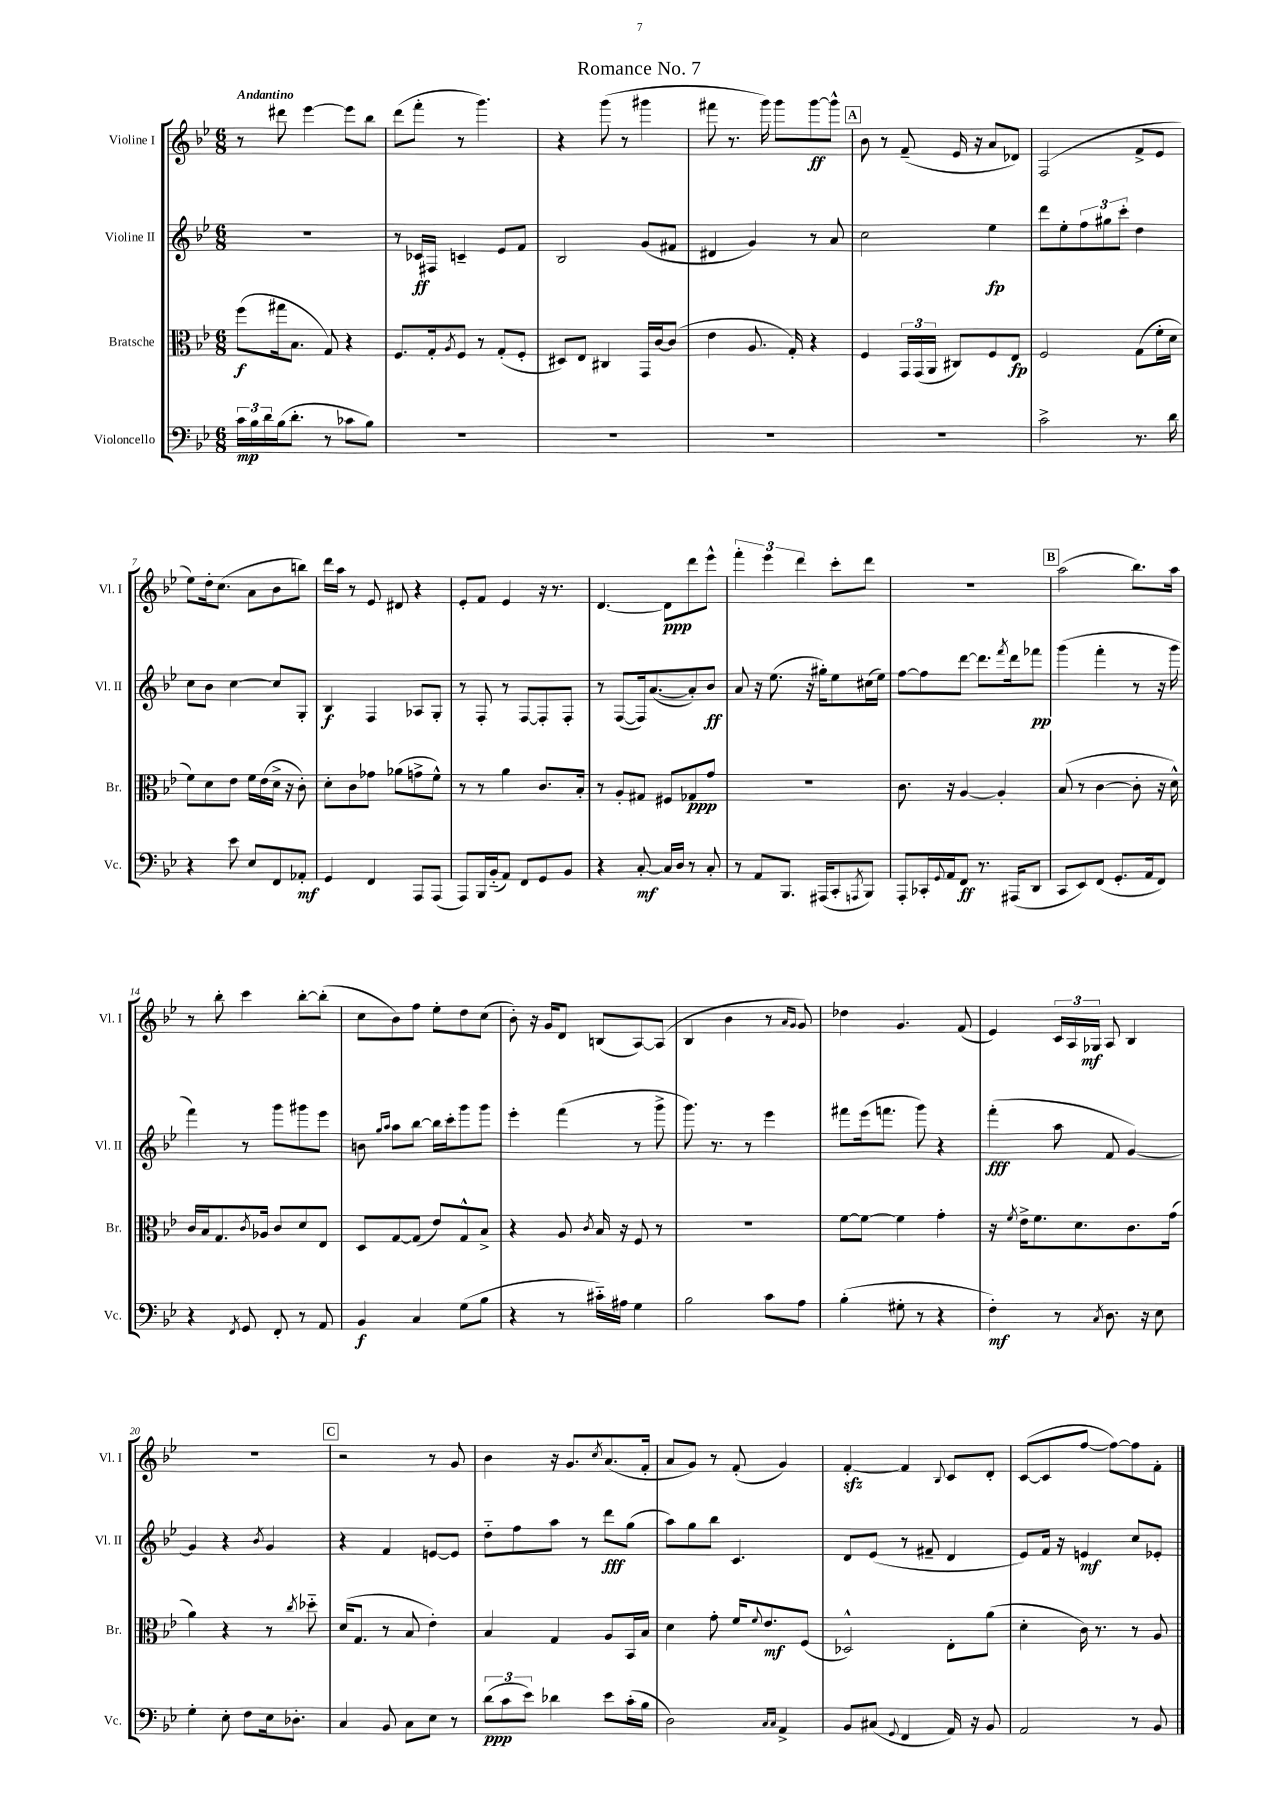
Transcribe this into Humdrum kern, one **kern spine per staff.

**kern	**kern	**kern	**kern
*staff4	*staff3	*staff2	*staff1
*clefF4	*clefC3	*clefG2	*clefG2
*k[b-e-]	*k[b-e-]	*k[b-e-]	*k[b-e-]
*M6/8	*M6/8	*M6/8	*M6/8
24c	(8ff	2.r	8r
24B-	.	.	.
24d	.	.	.
(16B-	16gg#	.	8ddd#
8.d'	8.B-	.	.
.	.	.	[4eee-
8r	8G)	.	.
8c-	4r	.	8eee-]
8B-)	.	.	8bb-
=	=	=	=
2.r	8.F	8r	(8ddd
.	.	16c-	8fff'
.	16G'	16F#	.
.	8qA	.	.
.	8F	4c~	8r
.	8r	.	4.ggg)
.	(8G'	8e-	.
.	8F'	8f	.
=	=	=	=
2.r	8D#)	2B-	4r
.	8E-	.	.
.	4C#	.	(8ggg
.	.	.	8r
.	16GG	(8g	4ggg#
.	[16c	.	.
.	(8c]	8f#	.
=	=	=	=
2.r	4e-	4d#	8fff#
.	.	.	8.r
.	8.A	4g)	.
.	.	.	16ggg)
.	.	.	8ggg
.	16G')	.	.
.	4r	8r	[8ggg
.	.	8a	8ggg^^]
=	=	=	=
2.r	4F	2cc	8b-
.	.	.	8r
.	24GG	.	(8f~
.	(24GG	.	.
.	24AA	.	.
.	8C#)	.	16e-
.	.	.	16r
.	8F	4ee-	8a
.	8E-	.	8d-)
=	=	=	=
2c^	2F	8ddd	(2F
.	.	8ee-'	.
.	.	12ff	.
.	.	12gg#	.
.	.	12ccc'	.
8.r	(8G	4dd	8f^
.	16f'	.	8e-
16d	16d	.	.
=	=	=	=
4r	8f)	8cc	8ee-)
.	8d	8b-	16dd'
.	.	.	(8.cc
8e-	8e-	[4cc	.
8E-	16f	.	8a
.	(16e-	.	.
8FF	16d^	8cc]	8b-
.	16r	.	.
8AA-'	8c')	8G'	8bb)
=	=	=	=
4GG	8d'	4B-	16ddd
.	.	.	16aa
.	8c	.	8r
4FF	8g-	4F	8e-
.	(8a-	.	8d#
8AAA	8g^	8A-	4r
(8AAA	8f^^)	8G'	.
=	=	=	=
8AAA)	8r	8r	8e-'
16BBB-	8r	8F'	8f
(16BB-'~	.	.	.
8AA)	4a	8r	4e-
8FF	.	[8F	.
8GG	8.c	8F']	16r
.	.	.	8.r
8BB-	.	8F'	.
.	16B-'	.	.
=	=	=	=
4r	8r	8r	[4.d
.	8A'	([8F	.
[8C'	8G#	16F])	.
.	.	([8.a	.
16C]	8F#	.	8d]
16D	.	.	.
8r	8G-	8a'])	8ddd
8C'	8g	8b-	8eee-^^
=	=	=	=
8r	2.r	8a	6fff'
8AA	.	16r	.
.	.	.	6eee-
.	.	(8.ee-	.
8.BBB-	.	.	.
.	.	.	6ddd
.	.	16r	.
(16AAA#	.	16gg#')	.
8CC'	.	8ee-	8ccc'
8qAAA	.	.	.
8BBB-)	.	(16cc#	8ddd
.	.	16ee-)	.
=	=	=	=
8AAA'	8.c	[8ff	2.r
16CC-'	.	8ff]	.
8qqGG	.	.	.
16AA	16r	.	.
8FF	[4A	[8ddd	.
8.r	.	8.ddd]	.
.	4A']	.	.
.	.	8qfff	.
(16AAA#	.	16ddd	.
8DD	.	8fff-	.
=	=	=	=
8CC	(8B-	(4ggg	(2aa
8EE-)	8r	.	.
(8FF	[4c	4fff'	.
8.GG'	.	.	.
.	8c']	8r	8.bb-)
16AA	.	.	.
8FF)	16r	16r	.
.	16d^^)	16ggg	16aa
=	=	=	=
4r	16c	4fff)	8r
.	16B-	.	.
.	8.G	.	8bb-'
8qFF	.	.	.
8GG	.	8r	4ccc
.	8qc	.	.
.	16A-	.	.
8FF'	8c	8ggg	.
8r	8d	8ggg#	[8bb-'
8AA	8E-	8eee-	(8bb-']
=	=	=	=
4BB-	8D	8b	8cc
.	.	16qqgg	.
.	.	16qqaa	.
.	[8G	8aa	8b-)
4C	(8G]	[8bb-	8ff
.	8e-)	16bb-]	8ee-'
.	.	16ccc'	.
(8G	8G^^	8ggg	8dd
8B-	8B-^	8ggg	(8cc
=	=	=	=
4r	4r	4eee-'	8b-')
.	.	.	16r
.	.	.	16g
8r	8A	(4fff	8d
.	8qc	.	.
16c#'~)	16B-	.	(8B
16A#	16r	.	.
4G	8F	8r	[8A)
.	8r	8ggg^	(8A]
=	=	=	=
2B-	2.r	8.ggg)	4B-
.	.	8.r	.
.	.	.	4b-
.	.	8r	.
8c	.	4eee-	8r
.	.	.	16qqa
.	.	.	16qqg
8A	.	.	8g)
=	=	=	=
(4B-'	[8f	8fff#	4dd-
.	8f_	(16eee-	.
.	.	8.fff	.
8G#'	4f]	.	4.g
8r	.	8ggg)	.
4r	4g'	4r	.
.	.	.	(8f
=	=	=	=
4F')	16r	(4fff'	4e-)
.	8qf	.	.
.	16e-^	.	.
.	8.f	.	.
8r	.	8aa	24c
.	.	.	24A
.	8.d	.	.
.	.	.	24G-
8qC	.	.	.
8.D	.	8f	8A
.	8.c	[4g)	4B-
16r	.	.	.
8E-	.	.	.
.	(16g	.	.
=	=	=	=
4G'	4a)	4g]	2.r
8E-'	4r	4r	.
8F	.	.	.
.	.	8qb-	.
16E-	8r	4g	.
8.D-'	.	.	.
.	8qcc	.	.
.	8dd-'~	.	.
=	=	=	=
4C	(16d	4r	2r
.	8.G	.	.
8BB-	8r	4f	.
8C	8B-	.	.
8E-	4e-')	[8e	8r
8r	.	8e]	8g
=	=	=	=
(12d	4B-	8dd'~	4b-
12c	.	.	.
.	.	8ff	.
12e-)	.	.	.
4d-	4G	8aa	16r
.	.	.	8.g
.	.	8r	.
.	.	.	8qcc
8e-	8A	8ddd	(8.a
(16c'	16BB-	(8gg	.
16B-	16B-	.	16f'
=	=	=	=
2D)	4d	8aa)	8a
.	.	8gg	8g)
.	8g'	8bb-	8r
.	16f	4.c	(8f'
.	8qqf	.	.
.	8.e-	.	.
16qqC	.	.	.
16qqC	.	.	.
4AA^	.	.	4g)
.	(8F	.	.
=	=	=	=
8BB-	2D-^^)	8d	[4f'
(8C#	.	(8e-	.
8qqGG	.	.	.
4FF	.	8r	4f]
.	.	8f#~	.
.	.	.	8qqB-
16AA)	8E-'	4d	8c
16r	.	.	.
8BB-	(8a	.	8d'
=	=	=	=
2AA	4d'	8e-)	([8c
.	.	16f	8c]
.	.	16r	.
.	16c)	4e	[8ff
.	8.r	.	.
.	.	.	8ff_)
8r	8r	8cc	8ff]
8BB-	8A	8e-'	8f'
==	==	==	==
*-	*-	*-	*-
